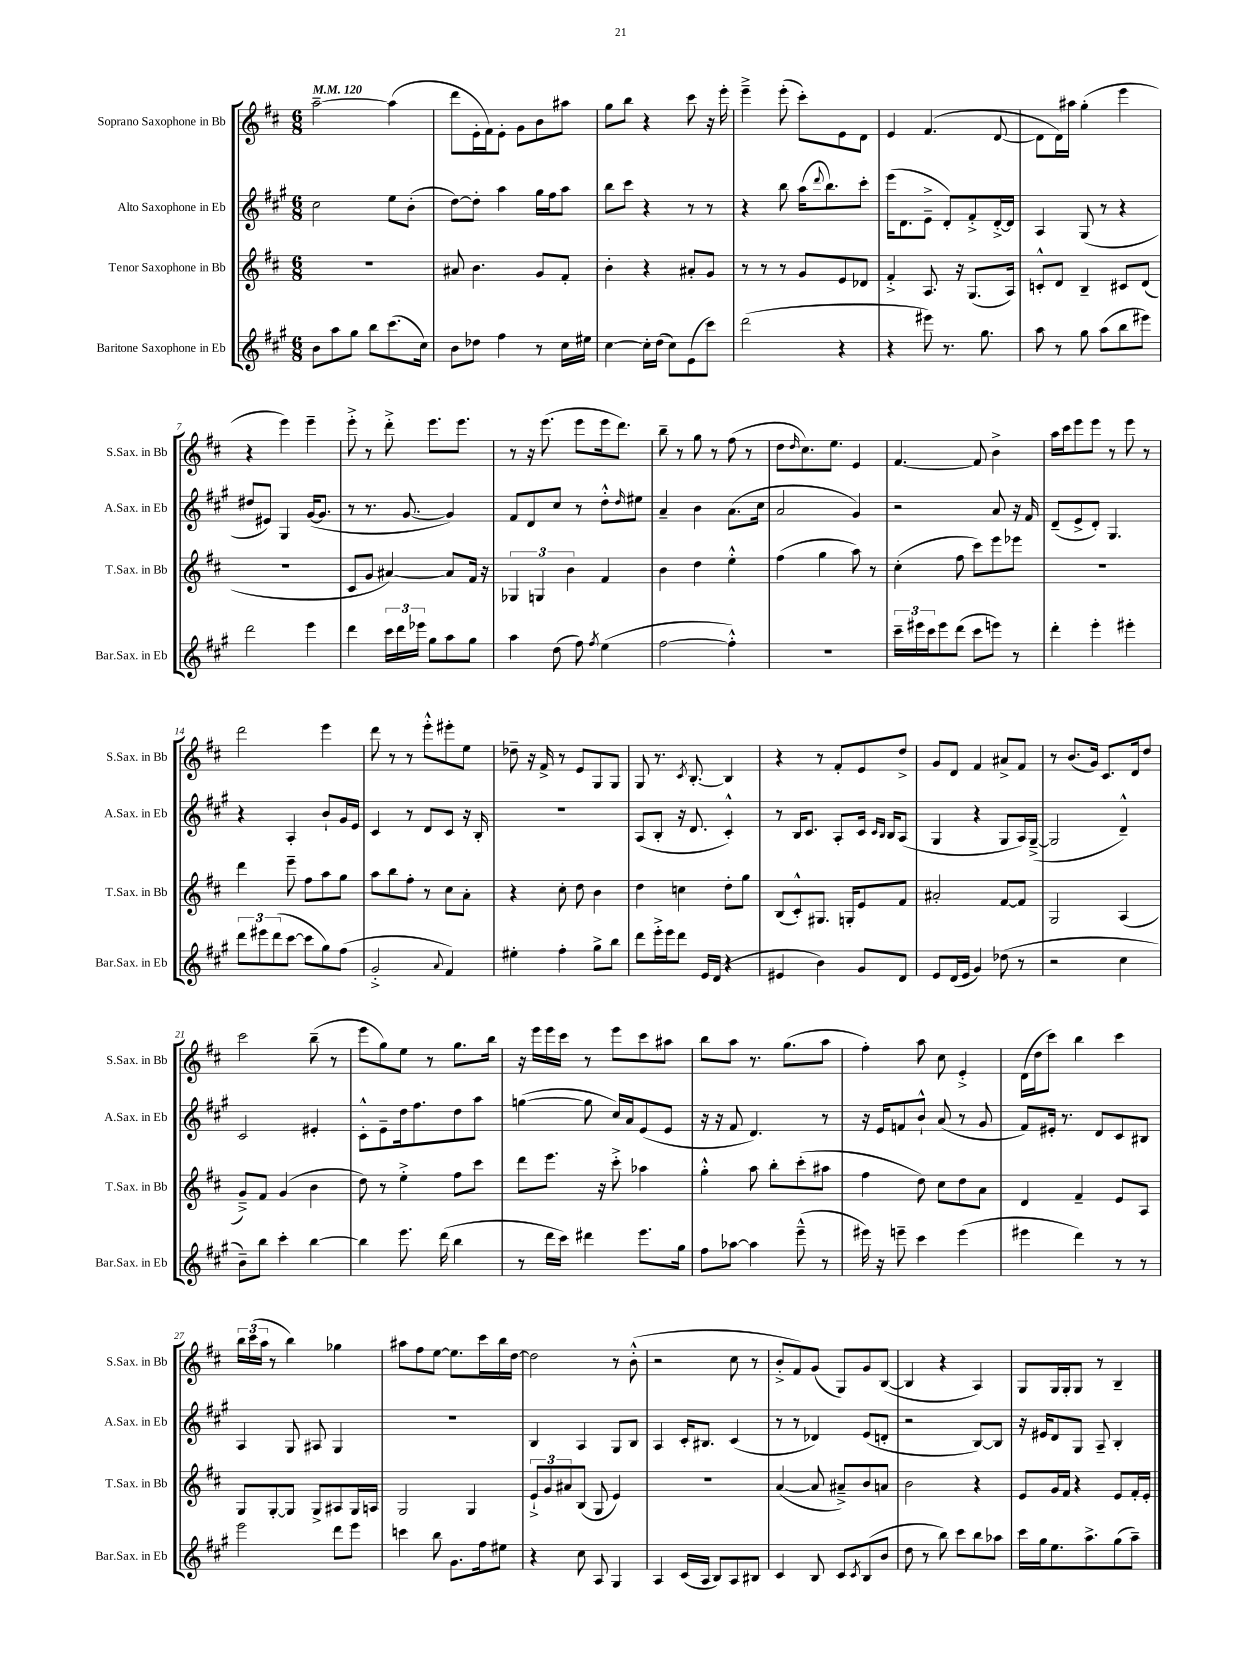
<<
\new StaffGroup <<
\new Staff = "s0" \with { instrumentName = "Soprano Saxophone in Bb" shortInstrumentName = "S.Sax. in Bb" } {
    \clef treble \key d \major \numericTimeSignature \time 6/8 \tempo 4 = 120
    a''2~-- a''4( |
    d'''8 e'16-. fis'16) e'8-. g'8 b'8 ais''8 |
    g''8 b''8 r4 cis'''8 r16 e'''16-. |
    e'''4---> e'''8-.( cis'''8-.) e'8 d'8 |
    e'4 fis'4.( d'8~ |
    d'8 d'16) ais''16 g''4-.( e'''4 |
    r4 e'''4) e'''4-- |
    e'''8-.-> r8 d'''8-.-> e'''8. e'''8. |
    r8 r16 e'''8.( e'''8 e'''16 d'''8.) |
    b''8-- r8 g''8 r8 fis''8( r8 |
    d''8 \grace { d''16 } cis''8.) e''8. e'4 |
    fis'4.~ fis'8 b'4-> |
    a''16 cis'''16 e'''8 e'''8 r8 e'''8 r8 |
    d'''2 e'''4 |
    d'''8 r8 r8 e'''8-.-^ eis'''8-. e''8 |
    des''8-- r16 fis'16-> r8 e'8 g8 g8 |
    g8 r8. \acciaccatura { cis'8 } b8.~-. b4 |
    r4 r8 fis'8-. e'8 d''8-> |
    g'8 d'8 fis'4 ais'8-> fis'8 |
    r8 b'8.( g'16) cis'8. d'16 d''8 |
    cis'''2 b''8--( r8 |
    e'''8 g''8) e''8 r8 g''8. b''16 |
    r16 e'''16 e'''16 cis'''16 r8 e'''8 cis'''8 ais''8 |
    b''8 a''8 r8. g''8.( a''8 |
    fis''4-.) a''8 cis''8 e'4-.-> |
    d'16( d''16 cis'''8) b''4 cis'''4 |
    \tuplet 3/2 { b''16 cis'''16( a''16 } r8 b''4) ges''4 |
    ais''8 fis''8 e''8~ e''8. cis'''16 b''16 d''16~ |
    d''2 r8 b'8-.-^( |
    r2 cis''8 r8 |
    b'8-.-> fis'8) g'8( g8) g'8 b8~( |
    b4 r4 a4) |
    g8 g16 g16-. g8 r8 b4-- \bar "|." |
}
\new Staff = "s1" \with { instrumentName = "Alto Saxophone in Eb" shortInstrumentName = "A.Sax. in Eb" } {
    \clef treble \key a \major \numericTimeSignature \time 6/8
    cis''2 e''8 b'8-.( |
    d''8~) d''8-. a''4 gis''16 fis''16 a''8 |
    b''8 cis'''8 r4 r8 r8 |
    r4 b''8 a''16( \appoggiatura { d'''8 } b''8.) cis'''8-. |
    e'''16( d'8. e'8---> d'8-.) fis'8-.-> d'16~-.-> d'16 |
    a4 gis8( r8 r4 |
    dis''8 eis'8) gis4 gis'16~( gis'8. |
    r8 r8. gis'8.~ gis'4) |
    fis'8 d'8 cis''8 r8 d''8-.-^ \grace { d''16 } eis''8 |
    a'4-- b'4 a'8.( cis''16 |
    a'2 gis'4) |
    r2 a'8 r16 fis'16 |
    d'8--( e'8-> d'8-.) gis4. |
    r4 a4-. b'8-! gis'16 e'16 |
    cis'4 r8 d'8 cis'8 r16 b16-. |
    R2. |
    a8( b8-. r16 d'8. cis'4-.-^) |
    r8 b16 cis'8. a8-. cis'16 \grace { cis'16 b16 } b16 a8( |
    gis4 r4 gis8 a16) gis16~--->( |
    gis2 d'4---^) |
    cis'2 eis'4-. |
    cis'8-.-^ e'8-- d''16 fis''8. d''8 a''8 |
    g''4~( g''8 cis''16) a'16 e'8( e'8 |
    r16 r16 fis'8 d'4.) r8 |
    r16 e'16 f'8 b'8-!-^ a'8( r8 gis'8 |
    fis'8) eis'16-. r8. d'8 cis'8 bis8 |
    a4 gis8 ais8 gis4 |
    R2. |
    b4 a4 gis8 b8 |
    a4 cis'16-. bis8. cis'4( |
    r8 r8 des'4) e'8( d'8-. |
    r2 b8~) b8 |
    r16 eis'16 d'8 gis8 a8-- b4-. \bar "|." |
}
\new Staff = "s2" \with { instrumentName = "Tenor Saxophone in Bb" shortInstrumentName = "T.Sax. in Bb" } {
    \clef treble \key d \major \numericTimeSignature \time 6/8
    R2. |
    ais'8 b'4. g'8 fis'8-. |
    b'4-. r4 ais'8-. g'8 |
    r8 r8 r8 g'8 e'8 des'8 |
    fis'4-.-> a8. r16 g8.( a16) |
    c'8-.-^ d'8 b4-- cis'8 d'8( |
    R2. |
    cis'8 g'8 ais'4~) ais'8 fis'16 r16 |
    \tuplet 3/2 { ges4 g4 b'4 } fis'4 |
    b'4 d''4 e''4-.-^ |
    fis''4( g''4 a''8) r8 |
    cis''4-.( fis''8 cis'''8) e'''8 ees'''8 |
    R2. |
    d'''4 e'''8-- fis''8 a''8 g''8 |
    a''8 b''8 fis''8-. r8 cis''8 a'8-. |
    r4 cis''8-. d''8 b'4 |
    d''4 c''4 d''8-. g''8 |
    b8( cis'8-.-^) gis8. g16-. e'8 fis'8 |
    ais'2-. fis'8~ fis'8 |
    g2 a4( |
    g'8--->) fis'8 g'4( b'4 |
    d''8) r8 e''4-.-> fis''8 cis'''8 |
    d'''8 e'''8. r16 cis'''8-.-> aes''4 |
    g''4-.-^ a''8 b''8-. cis'''8-.( ais''8 |
    fis''4 d''8) cis''8 d''8 a'8 |
    d'4 fis'4-- e'8 a8 |
    g8 g8~-. g8 g8-> ais8 g16 a16 |
    g2 g4 |
    \tuplet 3/2 { e'8-!-> g'8 ais'8 } b8( g8 e'4) |
    R2. |
    a'4~( a'8 ais'8--->) b'8 a'8 |
    b'2 r4 |
    e'8 g'16 fis'16 r4 e'8 fis'16-. e'16-. \bar "|." |
}
\new Staff = "s3" \with { instrumentName = "Baritone Saxophone in Eb" shortInstrumentName = "Bar.Sax. in Eb" } {
    \clef treble \key a \major \numericTimeSignature \time 6/8
    b'8 a''8 gis''8 b''8 cis'''8.( cis''16) |
    b'8 des''8 fis''4 r8 cis''16 eis''16 |
    cis''4~ cis''16-. d''16( cis''8) e'8( cis'''8) |
    d'''2( r4 |
    r4 eis'''8) r8. gis''8. |
    a''8 r8 gis''8 a''8( b''8 eis'''8) |
    d'''2 e'''4 |
    d'''4 \tuplet 3/2 { cis'''16 d'''16 ees'''16 } gis''8 a''8 gis''8 |
    a''4 d''8( fis''8) \acciaccatura { fis''8 } e''4( |
    fis''2~ fis''4-.-^) |
    R2. |
    \tuplet 3/2 { cis'''16-- eis'''16 cis'''16 } eis'''8 d'''8( cis'''8 e'''8) r8 |
    d'''4-. e'''4-. eis'''4-. |
    \tuplet 3/2 { d'''8 eis'''8 d'''8( } cis'''8~ cis'''8 gis''8) fis''8( |
    gis'2-.-> \appoggiatura { a'8 } fis'4) |
    eis''4-. fis''4-. gis''8-> b''8 |
    d'''8 e'''16-.-> e'''16 d'''8 e'16 d'16( r4 |
    eis'4 b'4) gis'8 d'8 |
    e'8 d'16( e'16 gis'4) des''8( r8 |
    r2 cis''4 |
    b'8--) b''8 cis'''4-. b''4~ |
    b''4 e'''8. d'''16( b''4 |
    r8 d'''16 cis'''16) dis'''4 e'''8. gis''16 |
    fis''8 aes''8~ aes''4 e'''8---^( r8 |
    eis'''16) r16 e'''8-- cis'''4 e'''4( |
    eis'''4 d'''4) r8 r8 |
    e'''2 d'''8 e'''8 |
    c'''4 b''8 gis'8. fis''16 eis''8 |
    r4 cis''8 a8 gis4 |
    a4 cis'16( a16 b8) a8 bis8 |
    cis'4 b8 cis'8 \acciaccatura { cis'8 } b8( b'8 |
    d''8 r8 b''8) cis'''8 b''8 aes''8 |
    cis'''16 gis''16 e''8. a''8.-> gis''8( a''8--) \bar "|." |
}
>>
>>
